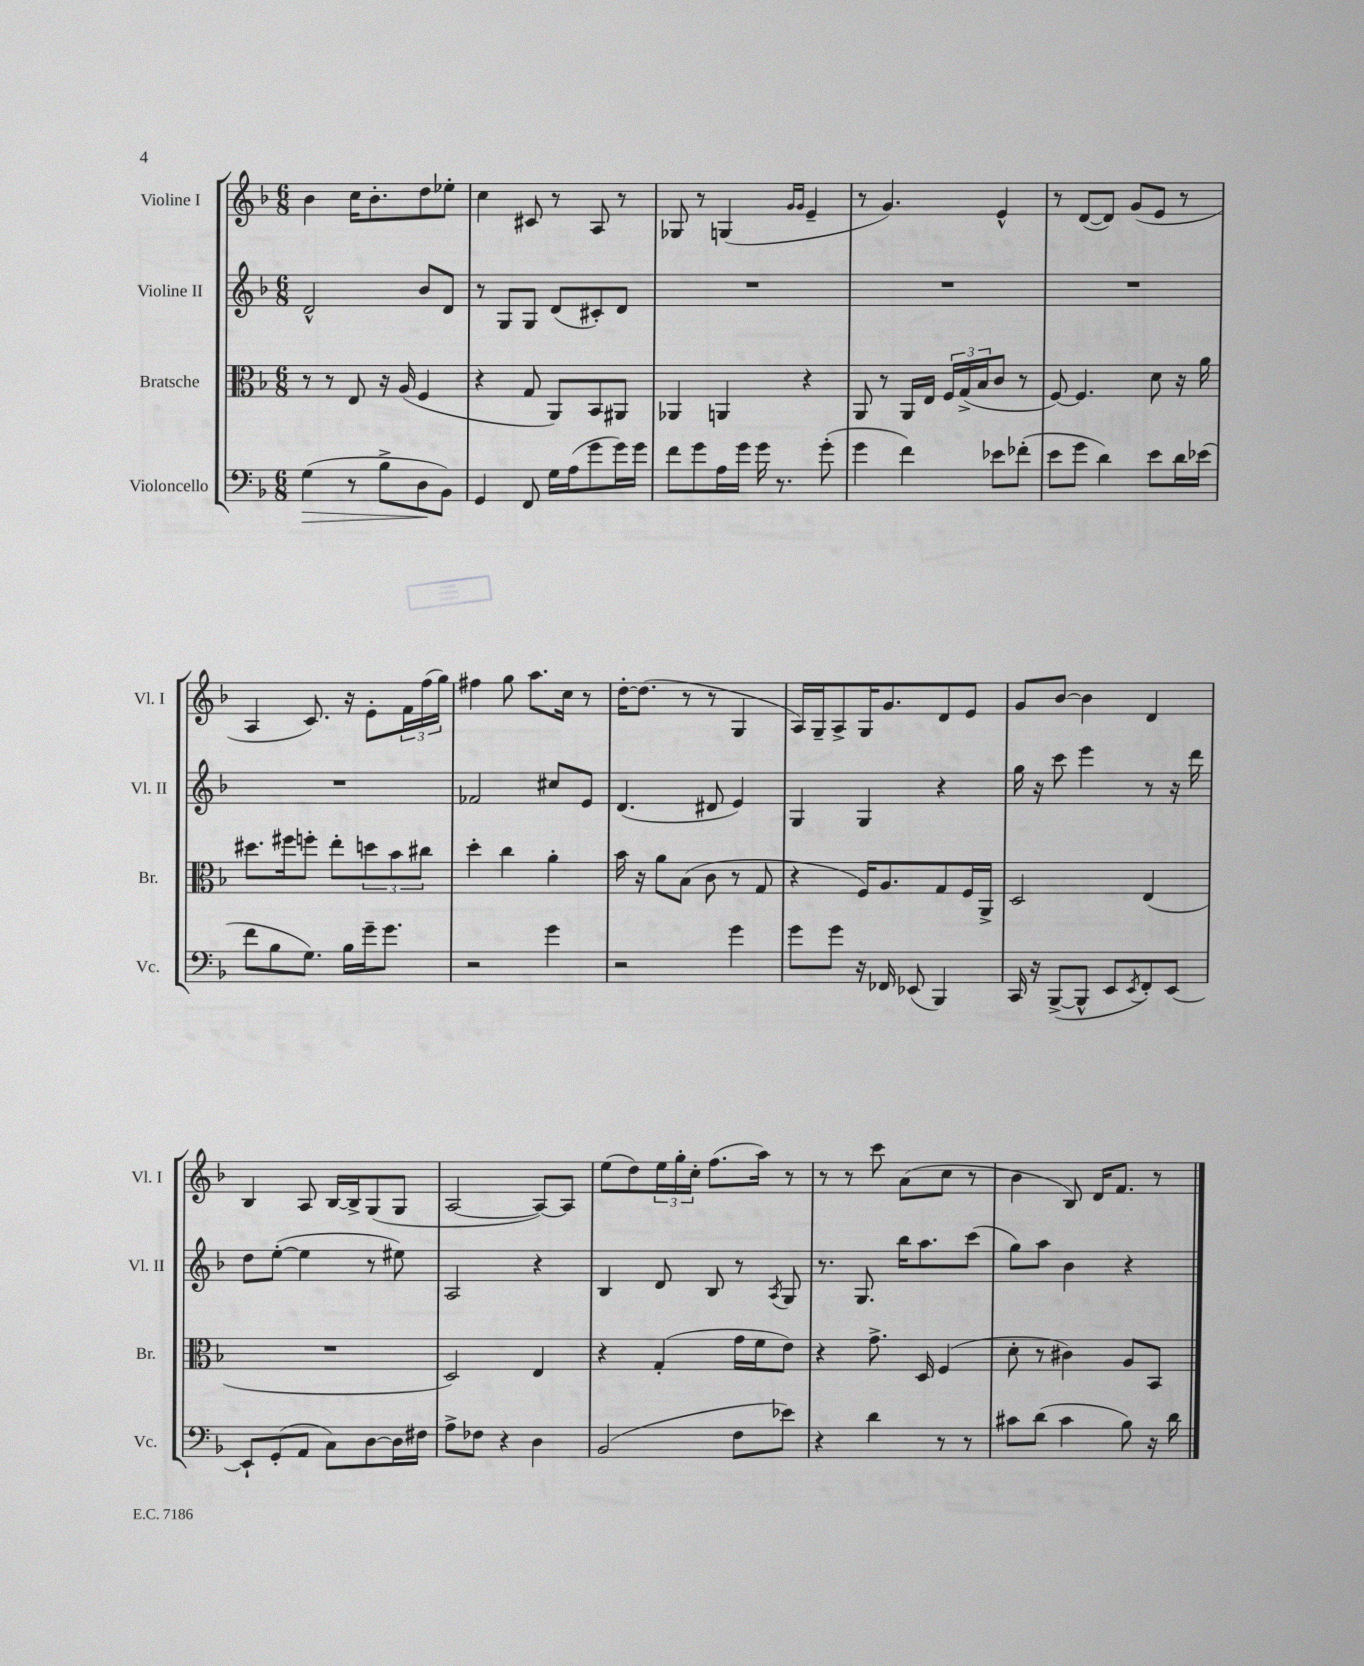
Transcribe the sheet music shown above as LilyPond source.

<<
\new StaffGroup <<
\new Staff = "s0" \with { instrumentName = "Violine I" shortInstrumentName = "Vl. I" } {
    \clef treble \key f \major \numericTimeSignature \time 6/8
    bes'4 c''16 bes'8.-. d''8 ees''8-. |
    c''4 cis'8 r8 a8 r8 |
    ges8 r8 g4( \grace { g'16 g'16 } e'4-- |
    r8 g'4.) e'4-^ |
    r8 d'8~( d'8) g'8( e'8 r8 |
    a4 c'8.) r16 e'8-. \tuplet 3/2 { f'16 f''16( g''16) } |
    fis''4 g''8 a''8. c''16 r8 |
    d''16~-. d''8.( r8 r8 g4 |
    a16) g16-- a8-> g16 g'8. d'8 e'8 |
    g'8 bes'8~ bes'4 d'4 |
    bes4 a8 bes16~ bes16-> g8( g8 |
    a2~ a8~) a8 |
    e''8( d''8) \tuplet 3/2 { e''16 g''16-. c''16-. } f''8.( a''16) r8 |
    r8 r8 c'''8 a'8( c''8 r8 |
    bes'4 bes8) d'16 f'8. r8 \bar "|." |
}
\new Staff = "s1" \with { instrumentName = "Violine II" shortInstrumentName = "Vl. II" } {
    \clef treble \key f \major \numericTimeSignature \time 6/8
    d'2-^ bes'8 d'8 |
    r8 g8 g8 d'8( cis'8-.) d'8 |
    R2. |
    R2. |
    R2. |
    R2. |
    fes'2 cis''8 e'8 |
    d'4.( dis'8 e'4) |
    g4 g4 r4 |
    g''16 r16 c'''8 e'''4 r8 r16 d'''16 |
    d''8 e''8~-.( e''4 r8 eis''8) |
    a2 r4 |
    bes4 d'8 bes8 r8 \acciaccatura { a8 } g8 |
    r8. g8. bes''16 a''8. c'''8( |
    g''8) a''8 bes'4 r4 \bar "|." |
}
\new Staff = "s2" \with { instrumentName = "Bratsche" shortInstrumentName = "Br." } {
    \clef alto \key f \major \numericTimeSignature \time 6/8
    r8 r8 e8 r16 a16( f4 |
    r4 g8 a,8) bes,8 ais,8 |
    aes,4 a,4 r4 |
    a,8 r8 a,16 e16 \tuplet 3/2 { f16 g16->( bes16 } c'8 r8 |
    f8~) f4. d'8 r16 a'16 |
    dis''8. fis''16 f''8-. e''8-. \tuplet 3/2 { d''8 bes'8 cis''8 } |
    d''4-. c''4 a'4-. |
    bes'16 r16 a'8 bes8( c'8 r8 g8 |
    r4 f16) a8. g8 f16 a,16-> |
    d2 e4( |
    R2. |
    d2) e4 |
    r4 g4-.( g'16 f'16 e'8) |
    r4 g'8.-> d16 f4( |
    d'8-. r8 cis'4) a8 bes,8 \bar "|." |
}
\new Staff = "s3" \with { instrumentName = "Violoncello" shortInstrumentName = "Vc." } {
    \clef bass \key f \major \numericTimeSignature \time 6/8
    g4\>( r8 bes8-> d8\! bes,8) |
    g,4 f,8 g16 a16( g'8 g'16) g'16 |
    f'8 g'8 a16 g'16 g'16 r8. g'8-.( |
    g'4 f'4) ees'8 fes'8-.( |
    e'8 g'8 d'4) e'8 d'16 ees'16( |
    f'8 bes8 g8.) bes16 g'16-- g'8. |
    r2 g'4 |
    r2 g'4 |
    g'8 g'8 r16 fes,16 ees,8( bes,,4) |
    c,16 r16 bes,,8~->( bes,,8-^ e,8 \acciaccatura { e,8 } f,8-.) e,8~ |
    e,8-! g,8-.( a,8 c8) d8~ d16 fis16 |
    a8-> fes8 r4 d4 |
    bes,2( f8 ees'8) |
    r4 d'4 r8 r8 |
    cis'8 d'8( cis'4 bes8) r16 d'16 \bar "|." |
}
>>
>>
\layout { \context { \Score \remove "Bar_number_engraver" } }
